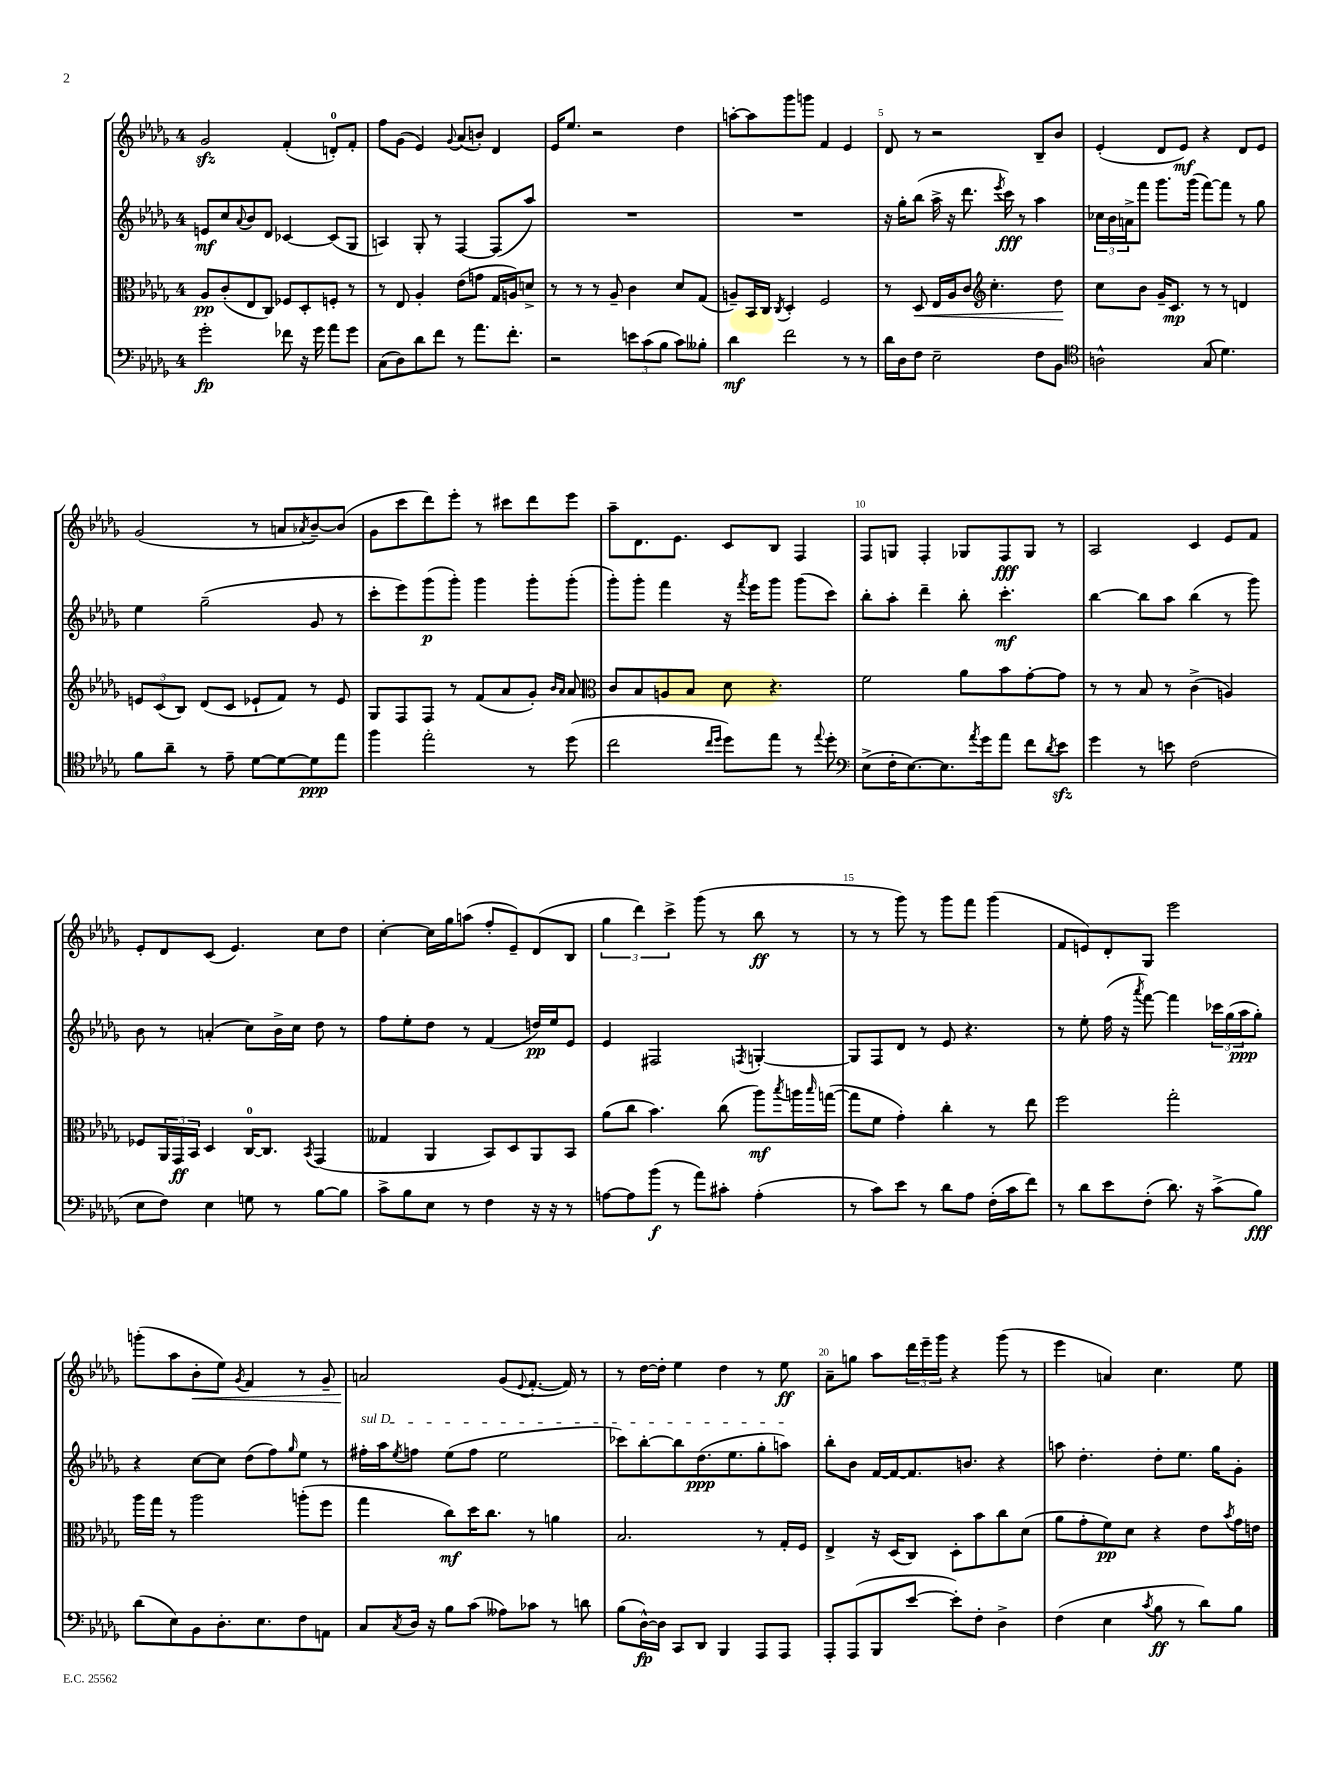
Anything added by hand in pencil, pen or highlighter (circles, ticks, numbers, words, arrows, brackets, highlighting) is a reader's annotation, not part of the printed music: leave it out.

**kern	**dynam	**kern	**dynam	**kern	**dynam	**kern	**dynam
*part4	*part4	*part3	*part3	*part2	*part2	*part1	*part1
*staff4	*staff4	*staff3	*staff3	*staff2	*staff2	*staff1	*staff1
*clefF4	*	*clefC3	*	*clefG2	*	*clefG2	*
*k[b-e-a-d-g-]	*	*k[b-e-a-d-g-]	*	*k[b-e-a-d-g-]	*	*k[b-e-a-d-g-]	*
*M4/4	*	*M4/4	*	*M4/4	*	*M4/4	*
=1	=1	=1	=1	=1	=1	=1	=1
2g-'\	fp	8A-/L	pp	8en/L	mf	2g-zz/	.
.	.	(8c'/	.	8cc/	.	.	.
.	.	.	.	8qqa-/	.	.	.
.	.	8E-/	.	8b-/	.	.	.
.	.	8C/J)	.	8d-/J	.	.	.
8f-X\	.	8F-X/L	.	[4c-X/	.	(4f'/	.
16r	.	8D-'/	.	.	.	.	.
16g-\	.	.	.	.	.	.	.
8a-\L	.	8Fn'/J	.	(8c-/L]	.	8dn'/L)	.
8g-\J	.	8r	.	8G-/J	.	8f'/J	.
=2	=2	=2	=2	=2	=2	=2	=2
(8C\L	.	8r	.	4An/)	.	8ff\L	.
8D-\)	.	8E-/	.	.	.	(8g-\J	.
8d-\	.	4A-'/	.	8G-'/	.	4e-/)	.
8f\J	.	.	.	8r	.	.	.
.	.	.	.	.	.	8qqg-/	.
8r	.	(8e-\L	.	[4F/	.	(8a-/L	.
8.a-\L	.	8gn\J	.	.	.	8bn'/J)	.
.	.	16G-/LL	.	(8F/L]	.	4d-/	.
8.f'\J	.	16An/J)	.	.	.	.	.
.	.	8dn^/J	.	8aa-/J)	.	.	.
=3	=3	=3	=3	=3	=3	=3	=3
2r	.	8r	.	1r	.	16e-/KL	.
.	.	.	.	.	.	8.ee-/J	.
.	.	8r	.	.	.	.	.
.	.	8r	.	.	.	2r	.
.	.	8A-~/	.	.	.	.	.
12en\L	.	4c\	.	.	.	.	.
(12c\	.	.	.	.	.	.	.
12B-\J	.	.	.	.	.	.	.
8c\L)	.	8d-/L	.	.	.	4dd-\	.
8B--X'\J	.	(8G-/J	.	.	.	.	.
=4	=4	=4	=4	=4	=4	=4	=4
4d-\	mf	8An~/L)	.	1r	.	[8aan'\L	.
.	.	16BB-/L	.	.	.	8aa\]	.
.	.	16C/JJ	.	.	.	.	.
.	.	8qC/	.	.	.	.	.
2f\	.	4D-'/	.	.	.	8ggg-\	.
.	.	.	.	.	.	8gggn\J	.
.	.	2F/	.	.	.	4f/	.
8r	.	.	.	.	.	4e-/	.
8r	.	.	.	.	.	.	.
=5	=5	=5	=5	=5	=5	=5	=5
16d-\LL	.	8r	.	16r	.	8d-/	.
16D-\J	.	.	.	16gg-'\KL	.	.	.
!	!	!	!LO:HP:b	!	!	!	!
8F\J	.	8D-/	<	(8bb-\J	.	8r	.
2E-~\	.	16E-/LL	.	16aa-^\	.	2r	.
.	.	16A-/J	.	16r	.	.	.
.	.	8c/J	.	8.ddd-\	.	.	.
*	*	*clefG2	*	*	*	*	*
.	.	4.cc'\	.	.	.	.	.
.	.	.	.	8qeee-/	.	.	.
.	.	.	.	16ccc\)	fff	.	.
.	.	.	.	8r	.	.	.
8F\L	.	.	.	4aa-\	.	8B-~/L	.
8BB-\J	.	8dd-\	.	.	.	8b-/J	.
.	.	.	[	.	.	.	.
=6	=6	=6	=6	=6	=6	=6	=6
*clefC4	*	*	*	*	*	*	*
2An^^\	.	8cc\L	.	24cc-X\LL	.	(4e-'/	.
.	.	.	.	24b-\	.	.	.
.	.	.	.	24an^\J	.	.	.
.	.	8b-\J	.	8fff\J	.	.	.
.	.	16g-~/KL	.	8.ggg-\L	.	8d-/L	.
.	.	8.c/J	mp	.	.	.	.
.	.	.	.	.	.	8e-/J)	mf
.	.	.	.	(16ggg-\Jk	.	.	.
(8G-/	.	8r	.	[8fff\L)	.	4r	.
4.d-\)	.	8r	.	8fff\J]	.	.	.
.	.	4dn/	.	8r	.	8d-/L	.
.	.	.	.	8gg-\	.	8e-/J	.
!!LO:LB:g=z
=7	=7	=7	=7	=7	=7	=7	=7
8f\L	.	12en/L	.	4ee-\	.	(2g-/	.
.	.	(12c/	.	.	.	.	.
8a-~\J	.	.	.	.	.	.	.
.	.	12B-/J)	.	.	.	.	.
8r	.	(8d-/L	.	(2gg-~\	.	.	.
8e-~\	.	8c/J	.	.	.	.	.
[8d-\L	.	8e-X`/L	.	.	.	8r	.
8d-\_	.	8f/J)	.	.	.	8an/L	.
.	.	.	.	.	.	8qa-X/	.
8d-\]	ppp	8r	.	8g-/	.	[8b-~/)	.
8ee-\J	.	8e-/	.	8r	.	(8b-/J]	.
=8	=8	=8	=8	=8	=8	=8	=8
4ff\	.	8G-/L	.	8ccc'\L	.	8g-\L	.
.	.	8F/	.	8eee-\)	.	8ccc\	.
2ee-'\	.	8F/J	.	(8ggg-\	p	8ddd-\)	.
.	.	8r	.	8ggg-'\J)	.	8eee-'\J	.
.	.	(8f/L	.	4ggg-\	.	8r	.
.	.	8a-/	.	.	.	8ccc#X\L	.
8r	.	8g-'/J)	.	8ggg-'\L	.	8ddd-\	.
.	.	16qqb-/LL	.	.	.	.	.
.	.	16qqa-/JJ	.	.	.	.	.
(8dd-\	.	8a-/	.	(8ggg-'\J	.	8eee-\J	.
=9	=9	=9	=9	=9	=9	=9	=9
*	*	*clefC3	*	*	*	*	*
2cc\	.	8c/L	.	8ggg-'\L)	.	8aa-~\L	.
.	.	8B-/	.	8ggg-'\J	.	8.d-\	.
.	.	8An/	.	4fff\	.	.	.
.	.	.	.	.	.	8.e-\J	.
.	.	8B-/J	.	.	.	.	.
16qqcc/LL	.	.	.	.	.	.	.
16qqdd-/JJ	.	.	.	.	.	.	.
8dd-\L)	.	8d-\	.	16r	.	8c/L	.
.	.	.	.	8qfff/	.	.	.
.	.	.	.	16eee-\KL	.	.	.
8ee-\J	.	4.r	.	8ggg-\J	.	8B-/J	.
8r	.	.	.	(8ggg-\L	.	4F/	.
8qqee-/	.	.	.	.	.	.	.
8dd-'\	.	.	.	8ccc\J)	.	.	.
=10	=10	=10	=10	=10	=10	=10	=10
*clefF4	*	*	*	*	*	*	*
(8E-^\L	.	2f\	.	8bb-'\L	.	8F/L	.
16F'\K	.	.	.	8aa-'\J	.	8Gn/J	.
[8.E-\)	.	.	.	.	.	.	.
.	.	.	.	4ddd-~\	.	4F'/	.
8.E-\]	.	.	.	.	.	.	.
.	.	8a-\L	.	8bb-'\	.	8G-X/L	.
8qa-/	.	.	.	.	.	.	.
16g-\k	.	.	.	.	.	.	.
8a-\J	.	8b-\	.	4.ccc'\	mf	8F/	fff
8f\L	.	[8g-'\	.	.	.	8G-/J	.
8qd-/	.	.	.	.	.	.	.
8e-zz\J	.	8g-\J]	.	.	.	8r	.
=11	=11	=11	=11	=11	=11	=11	=11
4g-\	.	8r	.	[4bb-\	.	2A-/	.
.	.	8r	.	.	.	.	.
8r	.	8B-/	.	8bb-\L]	.	.	.
8en\	.	8r	.	8aa-\J	.	.	.
(2F\	.	(4c^\	.	(4bb-\	.	4c/	.
.	.	4An/)	.	8r	.	8e-/L	.
.	.	.	.	8ggg-\)	.	8f/J	.
!!LO:LB:g=z
=12	=12	=12	=12	=12	=12	=12	=12
8E-\L	.	8F-X/L	.	8b-\	.	8e-'/L	.
8F\J)	.	24AA-/L	.	8r	.	8d-/	.
.	.	24GG-/	ff	.	.	.	.
.	.	24BB-/JJ	.	.	.	.	.
4E-\	.	4D-/	.	(4an'/	.	(8c/J	.
.	.	.	.	.	.	4.e-/)	.
8Gn\	.	[16C/KL	.	8cc\L)	.	.	.
.	.	8.C/J]	.	.	.	.	.
8r	.	.	.	16b-^\L	.	.	.
.	.	.	.	16cc\JJ	.	.	.
.	.	8qBB-/	.	.	.	.	.
[8B-\L	.	(4GG-/	.	8dd-\	.	8cc\L	.
8B-\J]	.	.	.	8r	.	8dd-\J	.
=13	=13	=13	=13	=13	=13	=13	=13
8c^\L	.	4G--X/	.	8ff\L	.	[4cc'\	.
8B-\	.	.	.	8ee-'\	.	.	.
8E-\J	.	4AA-/	.	8dd-\J	.	16cc\LL]	.
.	.	.	.	.	.	16gg-\J	.
8r	.	.	.	8r	.	(8aan\J	.
4F\	.	8BB-/L)	.	(4f/	.	8ff'/L	.
.	.	8D-/	.	.	.	8e-~/)	.
16r	.	8AA-/	.	16ddn/LL)	pp	(8d-/	.
16r	.	.	.	16ee-/J	.	.	.
8r	.	8BB-/J	.	8e-/J	.	8B-/J	.
=14	=14	=14	=14	=14	=14	=14	=14
[8An\L	.	(8a-\L	.	4e-/	.	6gg-\	.
8A\]	.	8cc\J	.	.	.	.	.
.	.	.	.	.	.	6ddd-\)	.
(8b-\J	f	4.b-\)	.	2F#X/	.	.	.
.	.	.	.	.	.	6ccc^\	.
8r	.	.	.	.	.	.	.
8a-\L)	.	.	.	.	.	(8ggg-\	.
8c#X'\J	.	(8cc\	.	.	.	8r	.
.	.	.	.	8qFn/	.	.	.
(4A'\	.	8aa-\L)	mf	[4Gn'/	.	8bb-\	ff
.	.	8qbb-/	.	.	.	.	.
.	.	16aan\L	.	.	.	8r	.
.	.	16qqbb-/	.	.	.	.	.
.	.	([16ggn\JJ	.	.	.	.	.
=15	=15	=15	=15	=15	=15	=15	=15
8r	.	8gg\L]	.	8G/L]	.	8r	.
8c\L)	.	8f\J	.	8F/	.	8r	.
8e-\J	.	4g-'\)	.	8d-/J	.	8ggg-\)	.
8r	.	.	.	8r	.	8r	.
8d-\L	.	4cc'\	.	8e-/	.	8ggg-\L	.
8A-\J	.	.	.	4.r	.	8fff\J	.
(16F'\LL	.	8r	.	.	.	(4ggg-\	.
16c\J	.	.	.	.	.	.	.
8f\J)	.	8ee-\	.	.	.	.	.
=16	=16	=16	=16	=16	=16	=16	=16
8r	.	2ff\	.	8r	.	8f/L	.
8d-\L	.	.	.	8ee-'\	.	8en/)	.
8e-\	.	.	.	(16ff\	.	8d-'/	.
.	.	.	.	16r	.	.	.
.	.	.	.	8qaaa-/	.	.	.
(8F'\J	.	.	.	[8fff\)	.	8G-/J	.
8.d-\)	.	2gg-'\	.	4fff\]	.	2eee-\	.
16r	.	.	.	.	.	.	.
(8c^\L	.	.	.	24ccc-X\LL	.	.	.
.	.	.	.	(24gg-\	.	.	.
.	.	.	.	24aa-\J	ppp	.	.
8B-\J)	fff	.	.	8gg-'\J)	.	.	.
!!LO:LB:g=z
=17	=17	=17	=17	=17	=17	=17	=17
(8d-\L	.	16aa-\LL	.	4r	.	(8gggn'\L	.
.	.	16gg-\JJ	.	.	.	.	.
8E-\)	.	8r	.	.	.	8aa-\	.
!	!	!	!	!	!	!	!LO:HP:b
8BB-\	.	2aa-\	.	[8cc\L	.	8b-'\	<
8.D-'\	.	.	.	8cc\J]	.	8ee-\J)	.
.	.	.	.	.	.	8qg-/	.
.	.	.	.	(8dd-\L	.	4f/	.
8.E-\	.	.	.	.	.	.	.
.	.	.	.	8ff\)	.	.	.
.	.	.	.	16qqgg-/	.	.	.
8F\	.	(8aan'\L	.	8ee-\J	.	8r	.
8AAn\J	.	8ff\J	.	8r	.	8g-~/	.
=18	=18	=18	=18	=18	=18	=18	=18
!	!	!	!	!LO:TX:a:i:t=sul D	!	!	!
8C/L	.	4gg-\	.	16ff#X'\LL	.	2an/	.
.	.	.	.	16aa-\J	.	.	.
8qC/	.	.	.	8qee-/	.	.	.
16D-/Jk	.	.	.	8ffn\J	.	.	.
16r	.	.	.	.	.	.	.
8B-\L	.	8cc\L)	mf	(8ee-\L	.	.	.
(8c\J	.	16dd-\K	.	8ff\J	.	.	.
.	.	8.cc\J	.	.	.	.	.
8A--X\L)	.	.	.	2ee-\	.	(8g-/L	[
.	.	.	.	.	.	8qqe-/	.
8c-X\J	.	8r	.	.	.	[8.f'/J	.
8r	.	4an\	.	.	.	.	.
.	.	.	.	.	.	16f/])	.
8dn\	.	.	.	.	.	8r	.
=19	=19	=19	=19	=19	=19	=19	=19
(8B-\L	.	2.B-/	.	8ccc-X\L)	.	8r	.
[16D-^^\L)	fp	.	.	[8bb-'\	.	[16dd-\LL	.
16D-\JJ]	.	.	.	.	.	16dd-'\JJ]	.
8CC/L	.	.	.	8bb-\]	.	4ee-\	.
8DD-/J	.	.	.	(8.dd-\	ppp	.	.
4BBB-/	.	.	.	.	.	4dd-\	.
.	.	.	.	8.ee-\	.	.	.
8AAA-/L	.	8r	.	8gg-'\	.	8r	.
8AAA-/J	.	16G-'/LL	.	8aan\J)	.	8ee-\	ff
.	.	16F/JJ	.	.	.	.	.
=20	=20	=20	=20	=20	=20	=20	=20
8AAA-'/L	.	4E-^/	.	8bb-'\L	.	8a-~\L	.
(8AAA-/	.	.	.	8b-\J	.	8ggn\J	.
8BBB-/	.	16r	.	[16f/LL	.	8aa-\L	.
.	.	(16D-/KL	.	16f/J_	.	.	.
[8e-/J	.	8C/J)	.	8.f/]	.	24ddd-\L	.
.	.	.	.	.	.	24eee-~\	.
.	.	.	.	.	.	24ggg-\JJ	.
8e-'\L])	.	8D-'\L	.	.	.	4r	.
.	.	.	.	8.bn/J	.	.	.
8F'\J	.	8b-\	.	.	.	.	.
4D-^\	.	8cc\	.	4r	.	(8ggg-\	.
.	.	(8d-\J	.	.	.	8r	.
=21	=21	=21	=21	=21	=21	=21	=21
(4F\	.	8a-\L	.	8aan\	.	4eee-\	.
.	.	8g-'\	.	4.dd-'\	.	.	.
4E-\	.	8f\)	pp	.	.	4an/)	.
.	.	8d-\J	.	.	.	.	.
8qc/	.	.	.	.	.	.	.
8B-\	ff	4r	.	8dd-'\L	.	4.cc\	.
8r	.	.	.	8.ee-\J	.	.	.
8d-\L)	.	8e-\L	.	.	.	.	.
.	.	.	.	16gg-\KL	.	.	.
.	.	8qb-/	.	.	.	.	.
8B-\J	.	16g-\L	.	8g-'\J	.	8ee-\	.
.	.	16en\JJ	.	.	.	.	.
==	==	==	==	==	==	==	==
*-	*-	*-	*-	*-	*-	*-	*-
